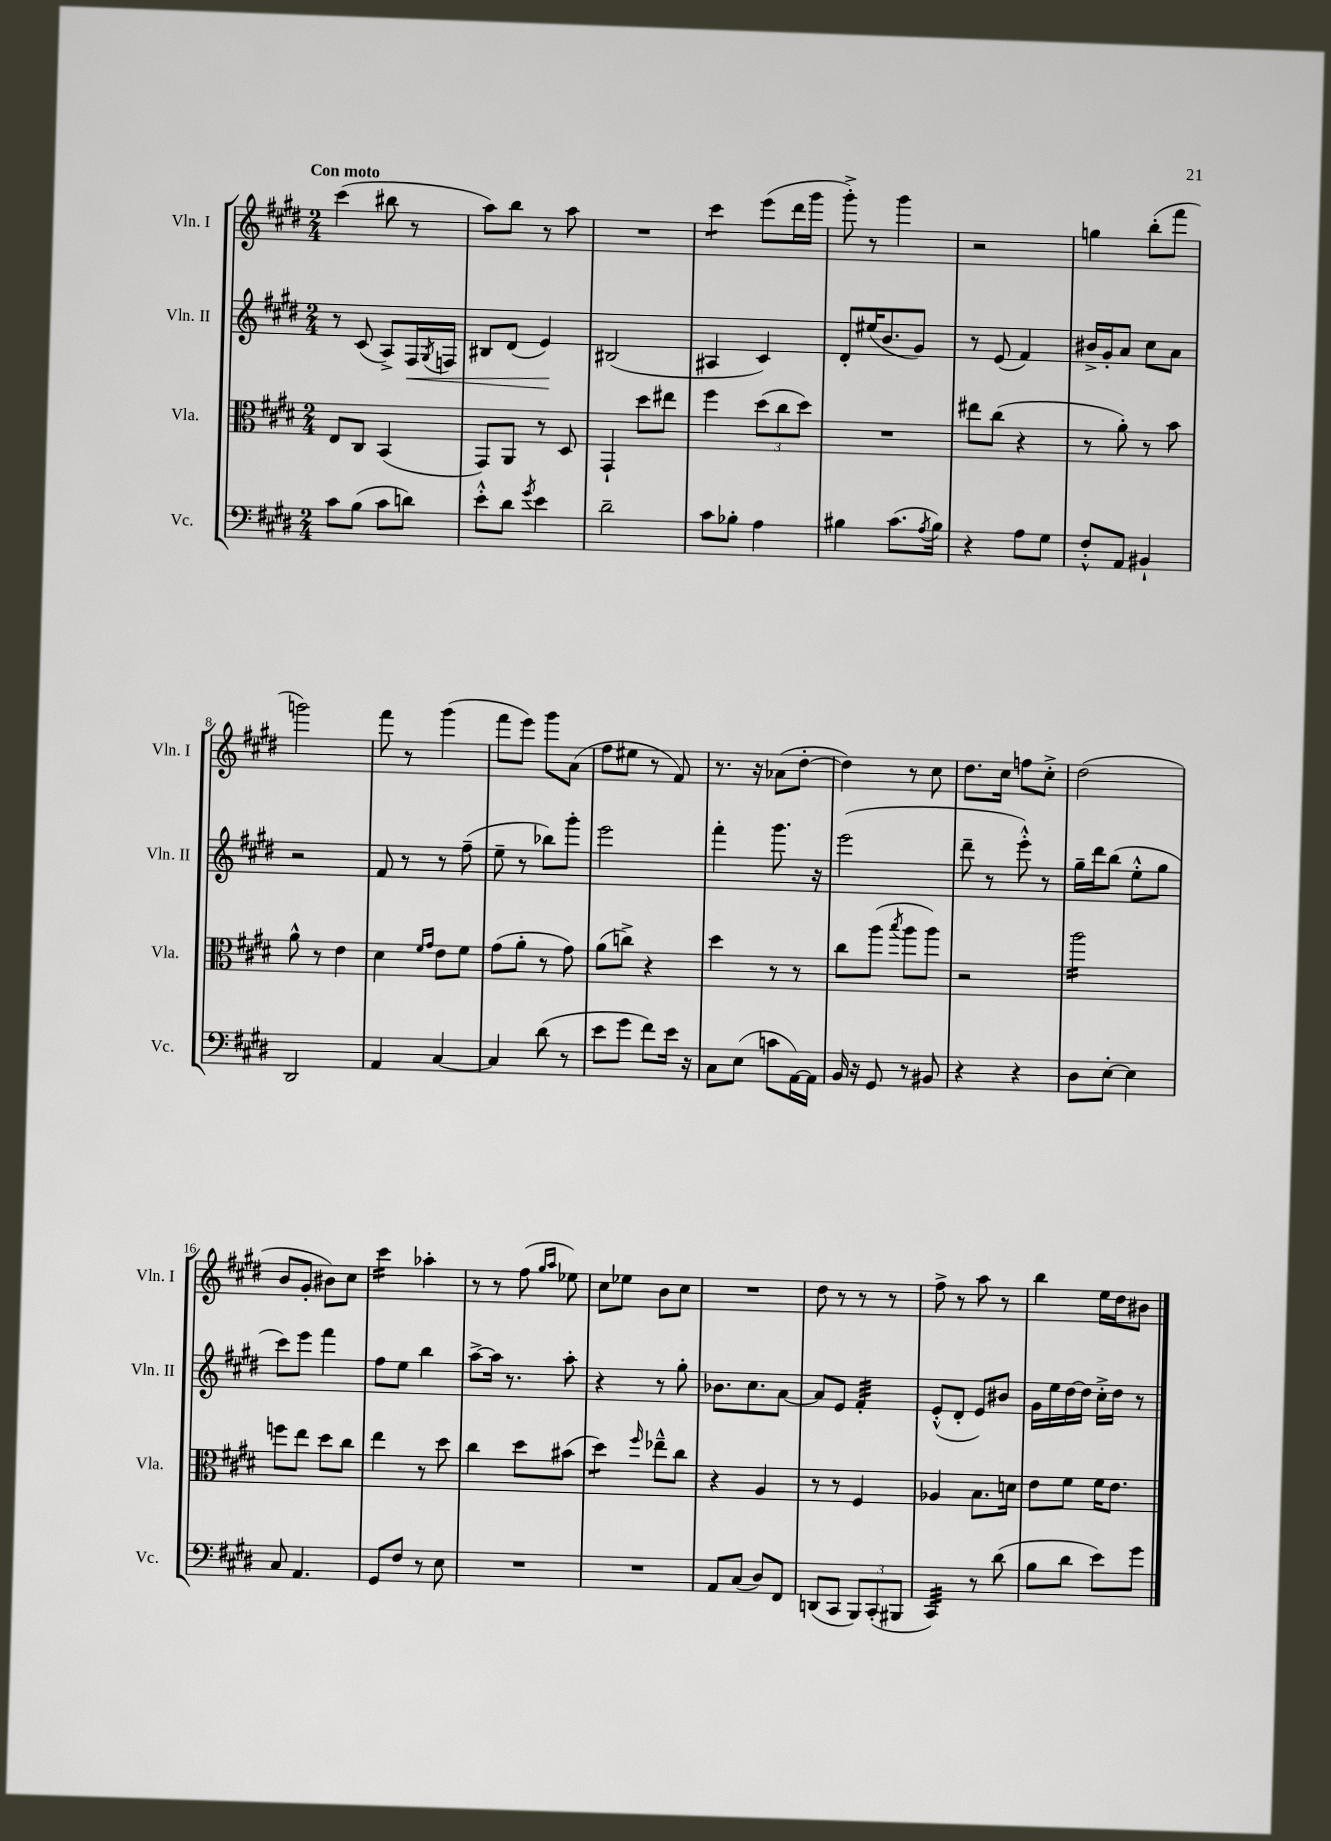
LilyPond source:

<<
\new StaffGroup <<
\new Staff = "s0" \with { instrumentName = "Vln. I" shortInstrumentName = "Vln. I" } {
    \clef treble \key e \major \numericTimeSignature \time 2/4 \tempo "Con moto"
    cis'''4( bis''8 r8 |
    a''8) b''8 r8 a''8 |
    R2 |
    cis'''4:8 e'''8( dis'''16 gis'''16 |
    gis'''8-.->) r8 gis'''4 |
    r2 |
    g''4 b''8-.( fis'''8 |
    g'''2) |
    fis'''8 r8 gis'''4( |
    fis'''8 e'''8) gis'''8 a'8( |
    fis''8 eis''8 r8 fis'8) |
    r8. r16 aes'8( dis''8~-. |
    dis''4) r8 cis''8 |
    dis''8. cis''16 f''8 cis''8-.-> |
    dis''2( |
    b'8 gis'8-. bis'8) cis''8 |
    cis'''4:16 aes''4-. |
    r8 r8 fis''8( \grace { gis''16 a''16 } ees''8) |
    cis''8 ees''8 b'8 cis''8 |
    R2 |
    dis''8 r8 r8 r8 |
    fis''8-> r8 a''8 r8 |
    b''4 e''16 dis''16 bis'8 \bar "|." |
}
\new Staff = "s1" \with { instrumentName = "Vln. II" shortInstrumentName = "Vln. II" } {
    \clef treble \key e \major \numericTimeSignature \time 2/4
    r8 cis'8( a8->) fis16\< \acciaccatura { gis8 } f16 |
    bis8 dis'8( e'4\!) |
    bis2( |
    ais4 cis'4) |
    dis'8-. eis''16( b'8. gis'8) |
    r8 e'8( fis'4) |
    bis'16-> gis'16-. a'8 cis''8 a'8 |
    r2 |
    fis'8 r8 r8 fis''8--( |
    e''8-- r8 bes''8) gis'''8-. |
    e'''2 |
    fis'''4-. gis'''8. r16 |
    e'''2( |
    dis'''8-- r8 e'''8-.-^) r8 |
    gis''16-- dis'''16 b''8( e''8-.-^ gis''8 |
    cis'''8) e'''8 fis'''4 |
    fis''8 e''8 b''4 |
    a''8~-> a''16 r8. a''8-. |
    r4 r8 gis''8-. |
    bes'8. cis''8. a'8~ |
    a'8 e'8 fis'4:32-. |
    e'8-.-^( dis'8-. e'8) bis'8 |
    gis'16 e''16 dis''16~ dis''16 cis''16-.-> dis''16 r8 \bar "|." |
}
\new Staff = "s2" \with { instrumentName = "Vla." shortInstrumentName = "Vla." } {
    \clef alto \key e \major \numericTimeSignature \time 2/4
    e8 cis8 b,4( |
    gis,8) a,8 r8 dis8 |
    gis,4-! dis''8 eis''8 |
    fis''4 \tuplet 3/2 { dis''8( cis''8 dis''8) } |
    R2 |
    eis''8 cis''8( r4 |
    r8 a'8-.) r8 b'8 |
    a'8-^ r8 e'4 |
    dis'4 \grace { fis'16 gis'16 } e'8 fis'8 |
    gis'8( a'8-. r8 gis'8) |
    a'8( c''8->) r4 |
    dis''4 r8 r8 |
    cis''8 a''8( \acciaccatura { b''8 } a''8 a''8) |
    r2 |
    a''2:16 |
    f''8 e''8 dis''8 cis''8 |
    e''4 r8 dis''8 |
    cis''4 dis''8 bis'8( |
    dis''4:8) \grace { fis''16 } ees''8---^ cis''8 |
    r4 a4 |
    r8 r8 fis4 |
    aes4 b8. d'16 |
    e'8 fis'8 fis'16 e'8. \bar "|." |
}
\new Staff = "s3" \with { instrumentName = "Vc." shortInstrumentName = "Vc." } {
    \clef bass \key e \major \numericTimeSignature \time 2/4
    cis'8 b8( cis'8 d'8) |
    e'8-.-^ dis'8 \acciaccatura { gis'8 } e'4 |
    dis'2-- |
    cis'8 bes8-. a4 |
    bis4 cis'8.( \acciaccatura { a8 } bis16) |
    r4 a8 gis8 |
    fis8-.-^ a,8 bis,4-! |
    dis,2 |
    a,4 cis4~ |
    cis4 dis'8( r8 |
    e'8 gis'8 fis'8) e'16 r16 |
    cis8 e8( c'8 a,16~) a,16 |
    b,16 r16 gis,8 r8 bis,8 |
    r4 r4 |
    dis8 e8~-. e4 |
    cis8 a,4. |
    gis,8 fis8 r8 e8 |
    R2 |
    R2 |
    a,8 cis8( dis8) fis,8 |
    d,8( cis,8 \tuplet 3/2 { b,,8) cis,8-.( bis,,8 } |
    cis,4:32) r8 dis'8( |
    b8 dis'8 e'8) gis'8 \bar "|." |
}
>>
>>
